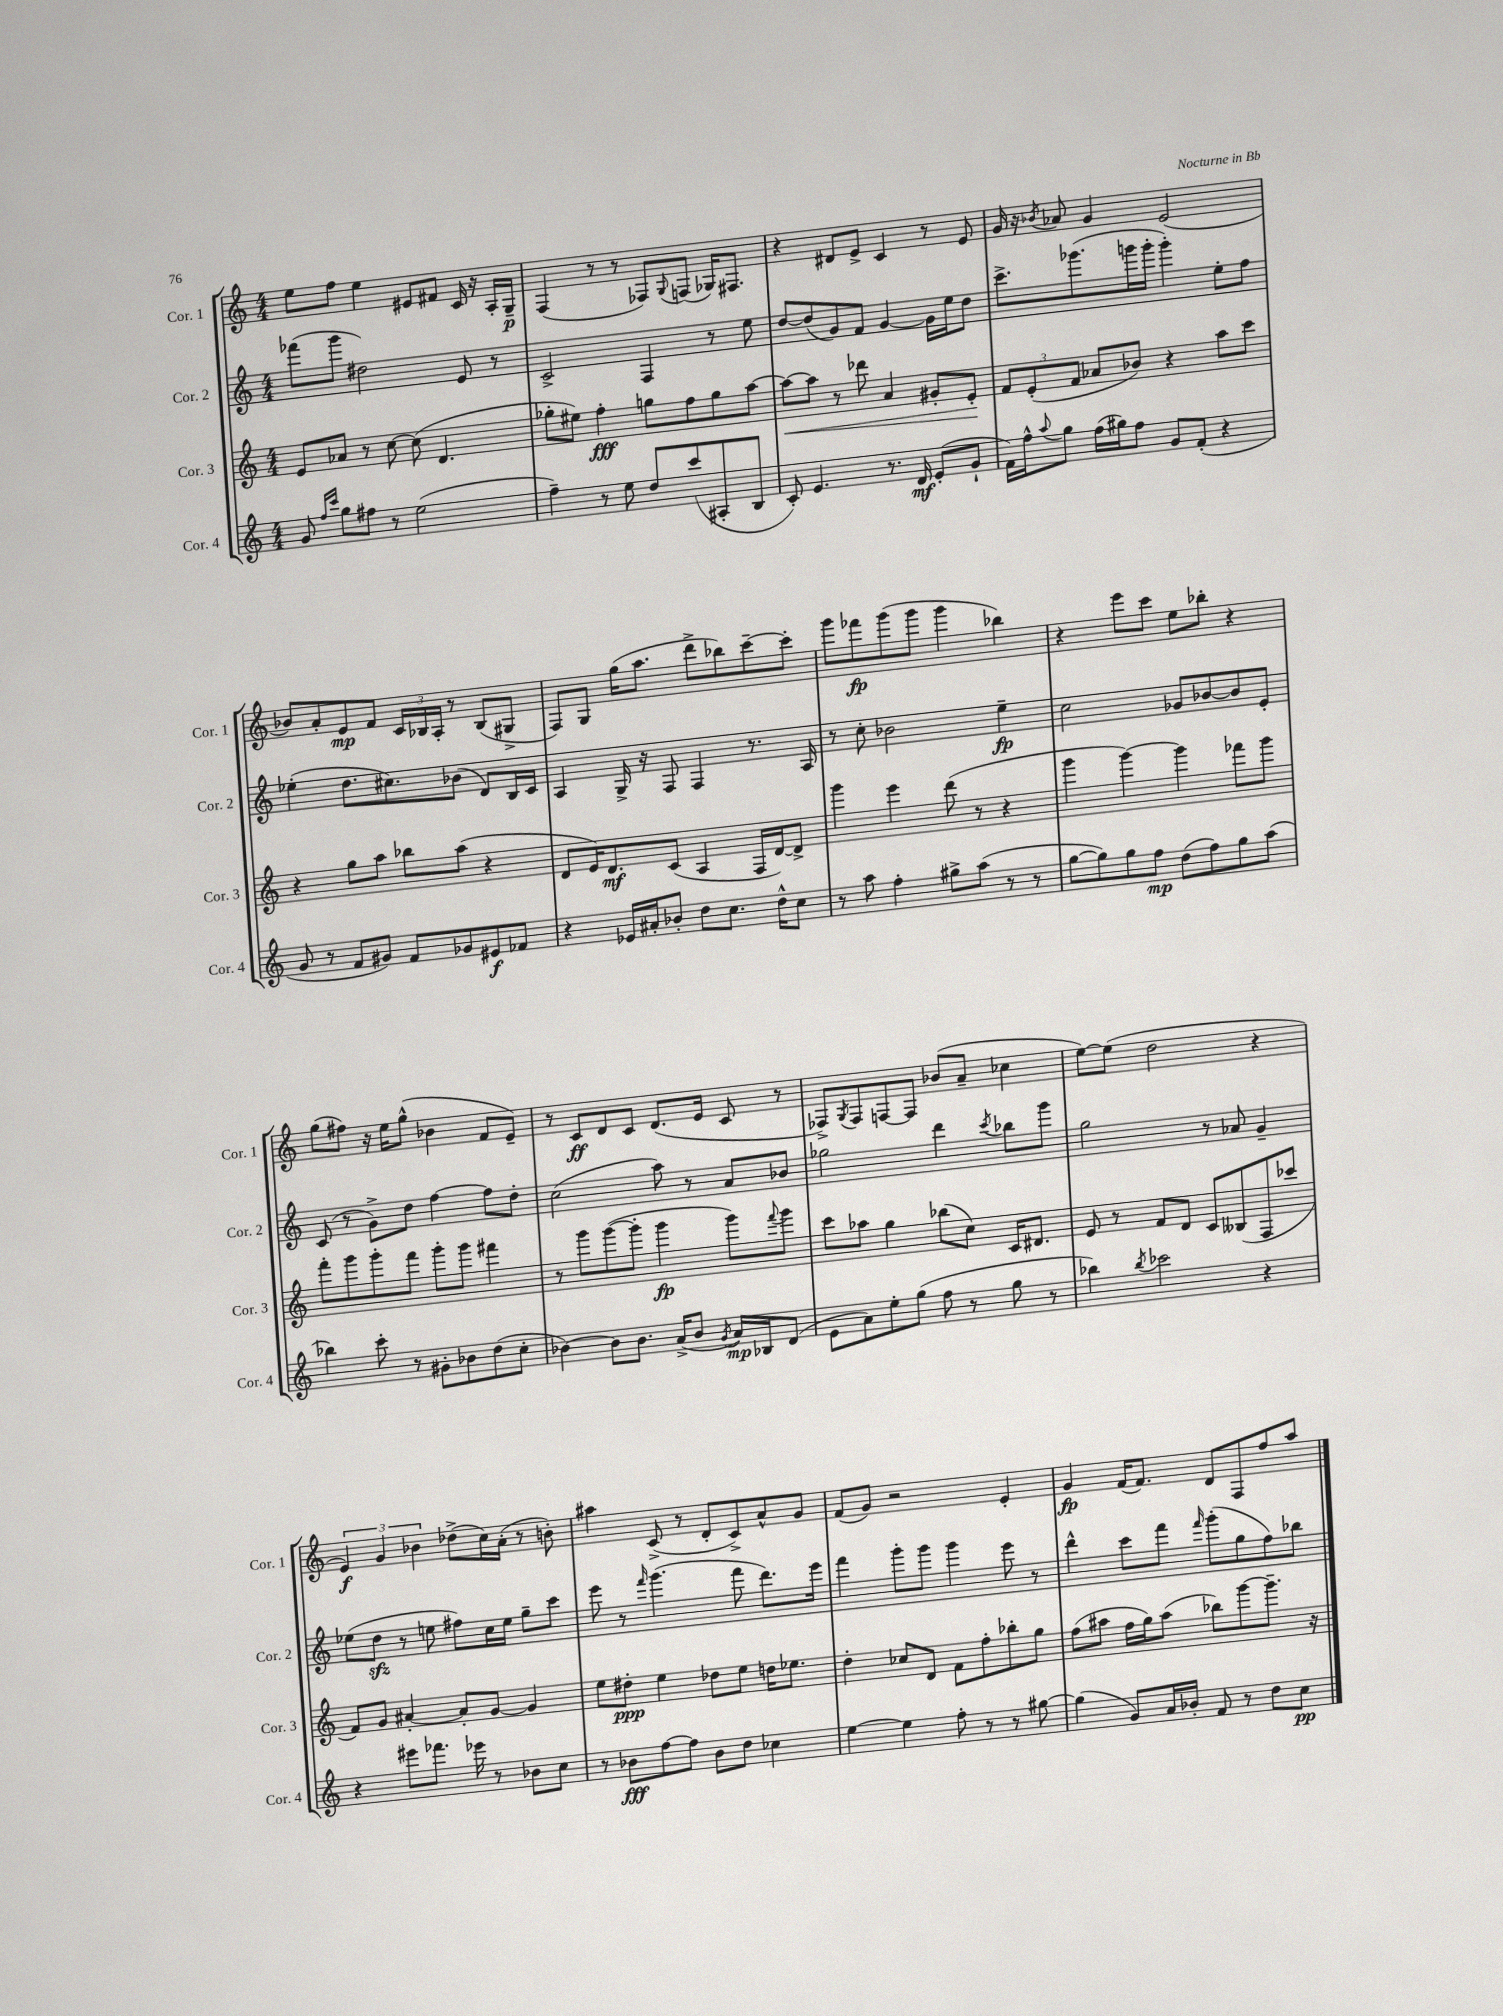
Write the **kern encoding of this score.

**kern	**dynam	**kern	**dynam	**kern	**dynam	**kern	**dynam
*part4	*part4	*part3	*part3	*part2	*part2	*part1	*part1
*staff4	*staff4	*staff3	*staff3	*staff2	*staff2	*staff1	*staff1
*I"Cor. 4	*	*I"Cor. 3	*	*I"Cor. 2	*	*I"Cor. 1	*
*I'Cor. 4	*	*I'Cor. 3	*	*I'Cor. 2	*	*I'Cor. 1	*
*clefG2	*	*clefG2	*	*clefG2	*	*clefG2	*
*k[]	*	*k[]	*	*k[]	*	*k[]	*
*M4/4	*	*M4/4	*	*M4/4	*	*M4/4	*
=18	=18	=18	=18	=18	=18	=18	=18
8g/	.	8e/L	.	(8fff-X\L	.	8ee\L	.
16qqff/LL	.	.	.	.	.	.	.
16qqccc/JJ	.	.	.	.	.	.	.
8gg\L	.	8a-X/J	.	8ggg\J	.	8ff\J	.
8ff#X\J	.	8r	.	2dd#X\)	.	4ee\	.
8r	.	[8cc\	.	.	.	.	.
(2ee\	.	(8cc\]	.	.	.	8e#X/L	.
.	.	4.d/	.	.	.	8f#X/J	.
.	.	.	.	8e/	.	16c/	.
.	.	.	.	.	.	16r	.
.	.	.	.	8r	.	16A'/LL	.
.	.	.	.	.	.	16G~/JJ	p
=19	=19	=19	=19	=19	=19	=19	=19
4ff~\)	.	8gg-X'\L	.	2c^/	.	(4F/	.
.	.	8ee#X\J)	.	.	.	.	.
8r	.	4ff'\	fff	.	.	8r	.
8ee\	.	.	.	.	.	8r	.
8dd/L	.	8ggn\L	.	4F/	.	8F-X/L)	.
.	.	.	.	.	.	8qqG/	.
(8ccc/	.	8ff\	.	.	.	(8Fn/J	.
8A#X'/	.	8gg\	.	8r	.	16G-X/KL)	.
.	.	.	.	.	.	8.F#X/J	.
8B/J	.	[8aa\J	.	8ee\	.	.	.
=20	=20	=20	=20	=20	=20	=20	=20
!	!	!	!LO:HP:b	!	!	!	!
8c'/)	.	8aa\L_	<	[8dd/L	.	4r	.
4.e/	.	8aa\J]	.	(8dd/]	.	.	.
.	.	8r	.	8g/)	.	8d#X/L	.
.	.	8ddd-X\	.	8f/J	.	8e^/J	.
8.r	.	4a/	.	[4g/	.	4c/	.
16d/	mf	.	.	.	.	.	.
(8e'/L	.	8g#X'/L	.	16g\LL]	.	8r	.
.	.	.	.	16ee\J	.	.	.
8g`/J	.	8e'/J	.	8dd\J	.	8e/	.
.	.	.	[	.	.	.	.
=21	=21	=21	=21	=21	=21	=21	=21
16f\LL)	.	12f/L	.	8.ccc^\L	.	16g/	.
16ff^^\J	.	.	.	.	.	16r	.
.	.	(12e'/	.	.	.	.	.
8qqaa/	.	.	.	.	.	8qb-X/	.
8gg\J	.	.	.	.	.	8a-X/	.
.	.	12f/J	.	.	.	.	.
.	.	.	.	(8.ggg-X\	.	.	.
(16ff\LL	.	8a-X/L	.	.	.	4g/	.
16gg#X\J)	.	.	.	.	.	.	.
8ff\J	.	8b-X/J)	.	16gggn\L	.	.	.
.	.	.	.	16ggg'\JJ	.	.	.
8g/L	.	4r	.	4ggg'\)	.	(2e/	.
(8f'/J	.	.	.	.	.	.	.
4r	.	8aa\L	.	8ee'\L	.	.	.
.	.	8ccc\J	.	8ff\J	.	.	.
!!LO:LB:g=z
=22	=22	=22	=22	=22	=22	=22	=22
8g/	.	4r	.	(4ee-X'\	.	8b-X/L)	.
8r	.	.	.	.	.	8a'/	.
8f/L	.	8gg\L	.	8.dd\L	.	8e/	mp
8g#X/J)	.	8aa\J	.	.	.	8f/J	.
.	.	.	.	8.cc#X\)	.	.	.
8f/L	.	8bb-X\L	.	.	.	24c/LL	.
.	.	.	.	.	.	24B-X/	.
.	.	.	.	.	.	24A'/JJ	.
8g-X/	.	(8aa\J	.	(8b-X\J	.	8r	.
8e#X/	f	4r	.	8d/L)	.	(8B-/L	.
8f-X/J	.	.	.	16B/L	.	8G#X^/J	.
.	.	.	.	16c/JJ	.	.	.
=23	=23	=23	=23	=23	=23	=23	=23
4r	.	8d/L	.	4A/	.	8F/L)	.
.	.	16e/K)	.	.	.	8G/J	.
.	.	8.d/	mf	.	.	.	.
16e-X/LL	.	.	.	16G^/	.	(16gg\KL	.
16a#X'/J	.	.	.	16r	.	8.aa\J	.
8b-X'/J	.	(8c/J	.	8F/	.	.	.
8dd\L	.	4A/	.	4F/	.	8ddd^\L	.
8.cc\J	.	.	.	.	.	8bb-X\)	.
.	.	16F/LL	.	8.r	.	[8ccc~\	.
16dd^^\KL	.	[16d/J)	.	.	.	.	.
8cc\J	.	8d^/J]	.	.	.	8ccc'\J]	.
.	.	.	.	16A/	.	.	.
=24	=24	=24	=24	=24	=24	=24	=24
8r	.	4ggg\	.	8r	.	8ggg\L	.
8aa\	.	.	.	8cc'\	.	8fff-X\	fp
4ff'\	.	4eee\	.	2b-X\	.	(8ggg\	.
.	.	.	.	.	.	8ggg\J	.
8gg#X^\L	.	(8ddd\	.	.	.	4ggg\	.
(8aa\J	.	8r	.	.	.	.	.
8r	.	4r	.	4ee~\	fp	4bb-X\)	.
8r	.	.	.	.	.	.	.
=25	=25	=25	=25	=25	=25	=25	=25
[8gg\L	.	4ggg\	.	2cc\	.	4r	.
8gg\])	.	.	.	.	.	.	.
8gg\	.	[4ggg\)	.	.	.	8eee\L	.
8ff\J	mp	.	.	.	.	8ccc\J	.
(8dd\L	.	4ggg\]	.	8g-X/L	.	8ee\L	.
8ff\)	.	.	.	[8b-X/	.	8bb-X'\J	.
8gg\	.	8fff-X\L	.	8b-/]	.	4r	.
(8aa\J	.	8ggg\J	.	8e'/J	.	.	.
!!LO:LB:g=z
=26	=26	=26	=26	=26	=26	=26	=26
4bb-X\)	.	8fff'\L	.	(8c/	.	(8gg\L	.
.	.	8ggg\	.	8r	.	8ff#X\J)	.
8ccc'\	.	8ggg'\	.	8g^\L)	.	16r	.
.	.	.	.	.	.	16ee\KL	.
8r	.	8fff\J	.	8dd\J	.	(8gg^^\J	.
8g#X'\L	.	8ggg'\L	.	[4ff\	.	4b-X\	.
8b-X\	.	8ggg\J	.	.	.	.	.
(8dd\	.	4fff#X\	.	8ff\L]	.	8f/L	.
8cc'\J	.	.	.	8dd'\J	.	8e~/J)	.
=27	=27	=27	=27	=27	=27	=27	=27
[4b-X\)	.	8r	.	(2cc\	.	8r	.
.	.	8ggg\L	.	.	.	8c/L	ff
8b-\L]	.	([8ggg\	.	.	.	8d/	.
8.b-\J	.	8ggg'\J]	.	.	.	8c/J	.
.	.	4ggg\	fp	8aa\)	.	(8.d/L	.
(16a^/KL	.	.	.	.	.	.	.
8b-/J	.	.	.	8r	.	.	.
.	.	.	.	.	.	16e/Jk	.
8qg/	.	.	.	.	.	.	.
16a/LL)	mp	8ggg\L)	.	8a/L	.	8c/	.
16B-X/J	.	.	.	.	.	.	.
.	.	8qqfff/	.	.	.	.	.
(8d/J	.	8ggg\J	.	8b-X/J	.	8r	.
=28	=28	=28	=28	=28	=28	=28	=28
8e\L	.	8ccc\L	.	2gg-X\	.	8F-X^/L)	.
.	.	.	.	.	.	8qG/	.
8a\)	.	8aa-X\J	.	.	.	8F-/	.
8ee'\	.	4gg\	.	.	.	[8Fn/	.
(8gg\J	.	.	.	.	.	8F/J]	.
8ff\	.	(8bb-X\L	.	4ddd\	.	(8b-X/L	.
8r	.	8cc\J)	.	.	.	8a~/J	.
.	.	.	.	8qccc/	.	.	.
8gg\	.	16c/KL	.	8bb-X\L	.	4cc-X\	.
.	.	8.d#X/J	.	.	.	.	.
8r	.	.	.	8ggg\J	.	.	.
=29	=29	=29	=29	=29	=29	=29	=29
4bb-X\)	.	8e/	.	2gg\	.	[8ee\L)	.
.	.	8r	.	.	.	(8ee\J]	.
8qbb-/	.	.	.	.	.	.	.
2ccc-X\	.	8f/L	.	.	.	2dd\	.
.	.	8d/J	.	.	.	.	.
.	.	8c/L	.	8r	.	.	.
.	.	(8B--X/	.	8a-X/	.	.	.
4r	.	8F/	.	4g~/	.	4r	.
.	.	8ccc-X/J	.	.	.	.	.
!!LO:LB:g=z
=30	=30	=30	=30	=30	=30	=30	=30
4r	.	8f/L)	.	(8ee-X\L	.	6e/)	f
.	.	8g/J	.	8ddzz\J	.	.	.
.	.	.	.	.	.	6g/	.
8eee#X\L	.	[4a#X'/	.	8r	.	.	.
.	.	.	.	.	.	6b-X\	.
8.fff-X\J	.	.	.	8een\	.	.	.
.	.	8a#'/L]	.	8ff#X\L)	.	(8dd-X^\L	.
16eee-X\	.	.	.	.	.	.	.
8r	.	[8g/J	.	16cc\L	.	16cc\L)	.
.	.	.	.	16ee\JJ	.	(16a'\JJ	.
8b-X\L	.	4g/]	.	8gg~\L	.	8r	.
8cc\J	.	.	.	8ccc\J	.	8bn'\)	.
=31	=31	=31	=31	=31	=31	=31	=31
8r	.	8ee\L	.	8eee\	.	4aa#X\	.
8b-X\L	fff	8dd#X'\J	ppp	8r	.	.	.
.	.	.	.	16qqfff/	.	.	.
[8ff\	.	4ee\	.	(4.ggg\	.	(8c^/	.
8ff\J]	.	.	.	.	.	8r	.
8b-\L	.	8dd-X\L	.	.	.	8d'/L	.
8dd\J	.	8ee\J	.	8fff\	.	8c^/)	.
4cc-X\	.	16ddn\KL	.	8.ddd\L)	.	8a^^/	.
.	.	8.ee-X\J	.	.	.	.	.
.	.	.	.	.	.	8g/J	.
.	.	.	.	16eee\Jk	.	.	.
=32	=32	=32	=32	=32	=32	=32	=32
[4ee\	.	4dd'\	.	4fff\	.	(8f/L	.
.	.	.	.	.	.	8g/J)	.
4ee\]	.	8cc-X/L	.	8ggg'\L	.	2r	.
.	.	8d/J	.	8ggg\J	.	.	.
8ff'\	.	8f\L	.	4ggg\	.	.	.
8r	.	8ff'\	.	.	.	.	.
8r	.	8bb-X'\	.	8eee\	.	4e'/	.
[8gg#X\	.	8gg\J	.	8r	.	.	.
=33	=33	=33	=33	=33	=33	=33	=33
(4gg#\]	.	(8ff\L	.	4ddd^^\	.	4g/	fp
.	.	8aa#X\J	.	.	.	.	.
8g/L)	.	16ff\LL	.	8ccc\L	.	(16f/KL	.
.	.	16gg\J)	.	.	.	8.f/J)	.
16a/L	.	(8aa#\J	.	8fff\J	.	.	.
16b-X'/JJ	.	.	.	.	.	.	.
.	.	.	.	16qqfff/	.	.	.
8f/	.	8bb-X\L)	.	(8ggg'\L	.	8d/L	.
8r	.	[8ggg\	.	8gg\	.	8F/	.
8dd\L	.	8.ggg~\J]	.	8ff\)	.	8ff/	.
8cc\J	pp	.	.	8bb-X\J	.	8aa/J	.
.	.	16r	.	.	.	.	.
==	==	==	==	==	==	==	==
*-	*-	*-	*-	*-	*-	*-	*-
